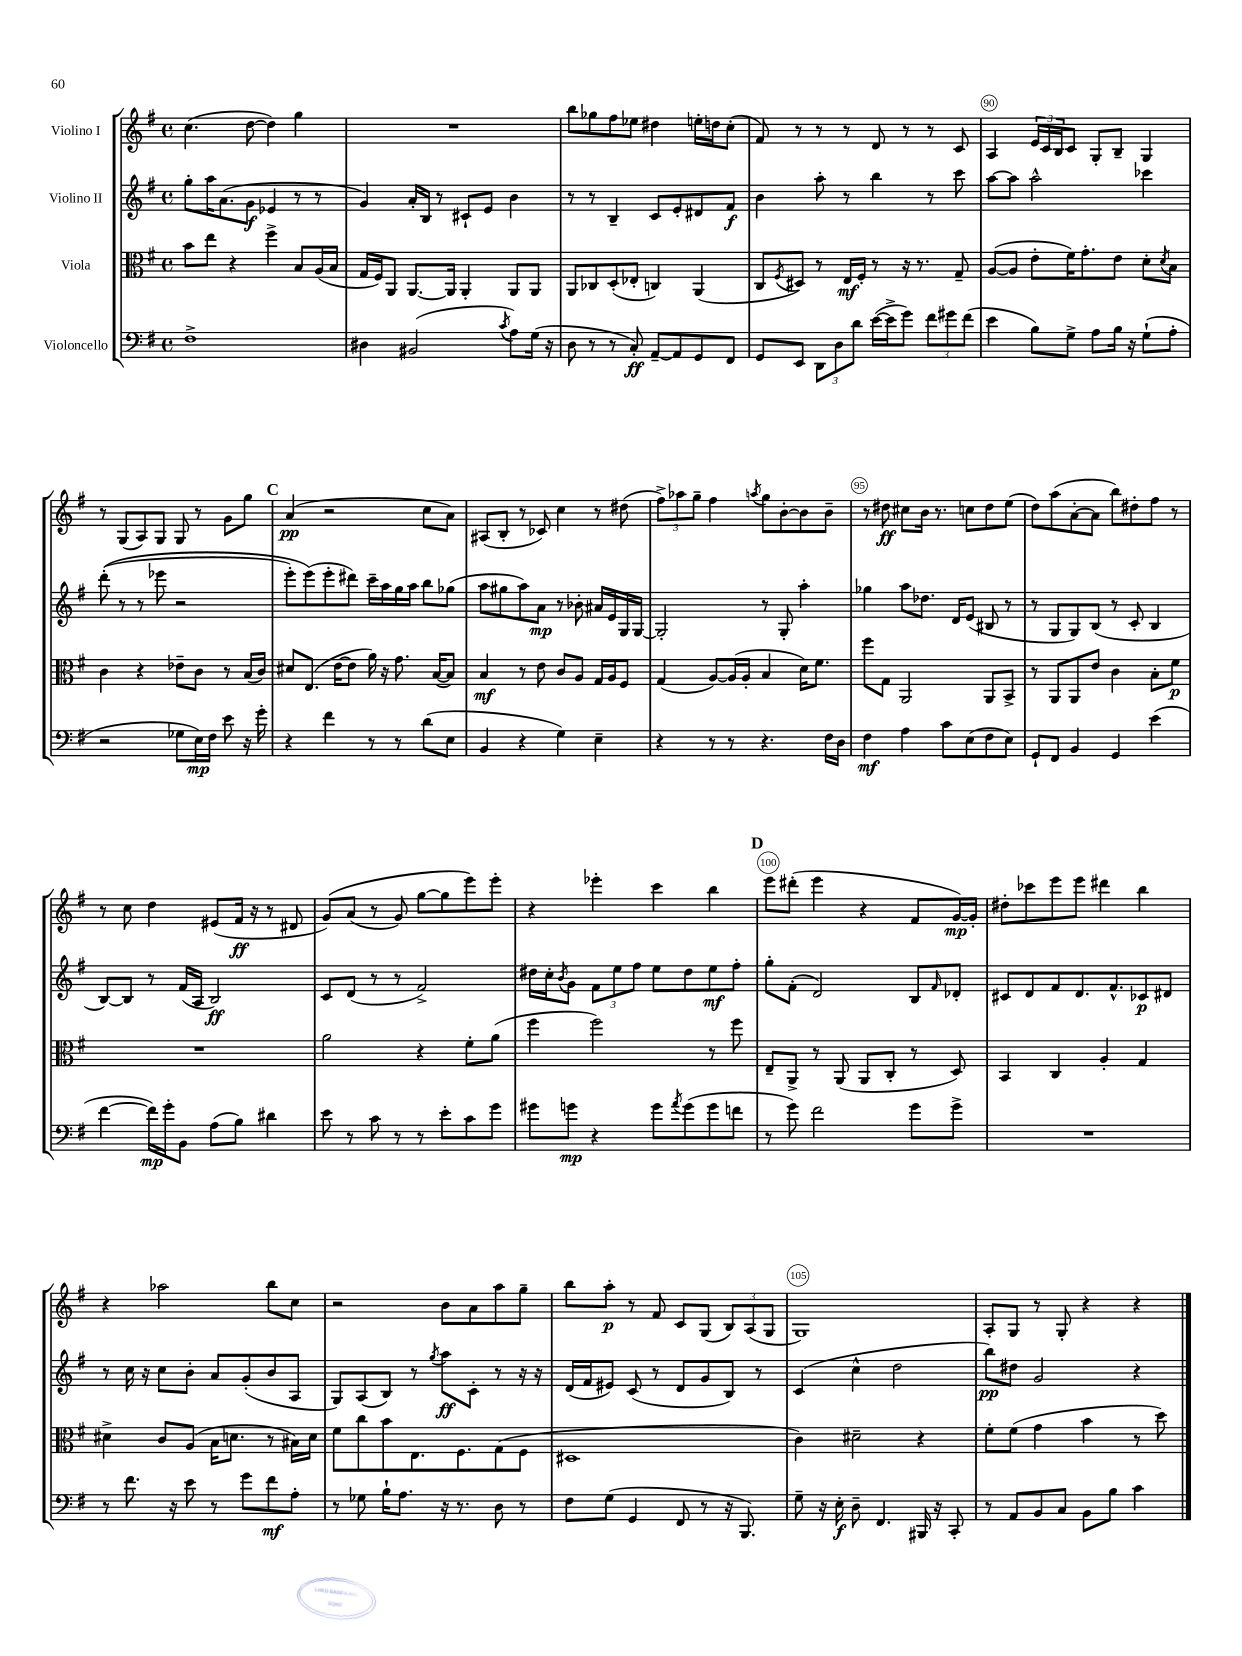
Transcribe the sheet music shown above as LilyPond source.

<<
\new StaffGroup <<
\new Staff = "s0" \with { instrumentName = "Violino I" } {
    \clef treble \key g \major \defaultTimeSignature \time 4/4
    c''4.( d''8~ d''4) g''4 |
    R1 |
    b''8 ges''8 fis''8 ees''8 dis''4 e''16-. d''16 c''8-.( |
    fis'8) r8 r8 r8 d'8 r8 r8 c'8 |
    a4 \tuplet 3/2 { e'16 c'16 b16 } c'8 g8-. b8-- g4 |
    r8 g8( a8) g8 g8 r8 g'8 g''8 |
    \mark \markup { \bold "C" } a'4\pp( r2 c''8 a'8) |
    ais8( b8-. r8 ces'8) c''4 r8 dis''8( |
    \tuplet 3/2 { fis''8->) aes''8 g''8-- } fis''4 \acciaccatura { a''8 } g''8 b'8~-. b'8 b'8-- |
    r8 dis''8\ff cis''8 b'16 r8. c''8 dis''8 e''8( |
    d''8) a''8( a'8~-. a'8 b''8) dis''8-. fis''8 r8 |
    r8 c''8 d''4 eis'8( fis'16\ff r16 r8 dis'8 |
    g'8)\( a'8( r8 g'8) g''8~ g''8 e'''8\) e'''8-. |
    r4 ees'''4-. c'''4 b''4 |
    \mark \markup { \bold "D" } e'''8 dis'''8-.( e'''4 r4 fis'8 g'16~\mp) g'16-. |
    dis''8-. ces'''8 e'''8 e'''8 dis'''4 b''4 |
    r4 aes''2 b''8 c''8 |
    r2 b'8 a'8 a''8 g''8-- |
    b''8 a''8-.\p r8 fis'8 c'8 g8( \tuplet 3/2 { b8) a8( g8 } |
    g1) |
    a8-. g8 r8 g8-. r4 r4 \bar "|." |
}
\new Staff = "s1" \with { instrumentName = "Violino II" } {
    \clef treble \key g \major \defaultTimeSignature \time 4/4
    g''8-. a''16 a'8.( g'8\f ees'4 r8 r8 |
    g'4) a'16-. b16 r8 cis'8-! e'8 b'4 |
    r8 r8 b4-- c'8 e'8-. dis'8 fis'8\f |
    b'4 a''8-. r8 b''4 r8 c'''8 |
    a''8~ a''8 a''2-^ ces'''4 |
    d'''8-.(\( r8 r8 ees'''8 r2 |
    \mark \markup { \bold "C" } e'''8-.) e'''8(\) e'''8-. dis'''8) c'''16-- a''16 g''16 a''16 b''8 ges''8( |
    a''8 gis''8 a''8) a'8\mp r8 bes'8-. ais'16 e'16 g16 g16~ |
    g2-. r8 g8-. a''4-. |
    ges''4 a''8 des''8. d'16 e'8( bis8 r8 |
    r8 g8 g8) b8( r8 c'8-. b4 |
    b8~) b8 r8 fis'16( a16 b2\ff) |
    c'8 d'8( r8 r8 fis'2->) |
    dis''16 c''16-. \acciaccatura { b'8 } g'8 \tuplet 3/2 { fis'8 e''8 fis''8 } e''8 dis''8 e''8\mf fis''8-. |
    \mark \markup { \bold "D" } g''8-. fis'8-.( d'2) b8 \grace { fis'16 } des'8-. |
    cis'8 d'8 fis'8 d'8. fis'8.-^ ces'8\p dis'8 |
    r8 c''16 r16 c''8 b'8-. a'8 g'8-.( b'8 a8 |
    g8) a8( b8) r8 \acciaccatura { g''8 } a''8\ff c'8-. r8 r16 r16 |
    d'16( fis'16 eis'8) c'8( r8 d'8 g'8 b8) r8 |
    c'4( c''4-^ d''2 |
    b''8\pp) dis''8 g'2 r4 \bar "|." |
}
\new Staff = "s2" \with { instrumentName = "Viola" } {
    \clef alto \key g \major \defaultTimeSignature \time 4/4
    b'8 e''8 r4 fis''4-> b8 a16( b16 |
    g16 fis16) a,8 a,8.~ a,16 a,4-. a,8 a,8 |
    a,8 ces8 d8-.( ees8-. c4) a,4( |
    c8 \acciaccatura { fis8 } dis8) r8 e16\mf fis16-. r8 r16 r8. g8-- |
    a8~( a8 e'8-. fis'16) g'8.-. e'8 d'8-. \acciaccatura { d'8 } b8 |
    c'4 r4 ees'8-- c'8 r8 b16( c'16) |
    \mark \markup { \bold "C" } dis'8 e8.( e'16~ e'8 a'16) r16 g'8. b16~( b8) |
    b4\mf r8 e'8 c'8 a8 g16 a16 fis8 |
    g4( a8~) a16( a16-. b4 d'16) fis'8. |
    fis''8 g8 a,2 a,8 b,8-> |
    r8 a,8 a,8 e'8 c'4 b8-. fis'8\p |
    R1 |
    a'2 r4 fis'8-. a'8( |
    fis''4 fis''2) r8 fis''8 |
    \mark \markup { \bold "D" } e8-- a,8-> r8 a,8( a,8 c8-. r8 d8) |
    b,4 c4 a4-. g4 |
    dis'4-> c'8 a8( b16 d'8. r8 bis16) d'16 |
    fis'8 c''8 b'8 e8. fis8. g8( fis8 |
    dis1 |
    c'4) dis'2-- r4 |
    fis'8-. fis'8( g'4 b'4 r8 d''8) \bar "|." |
}
\new Staff = "s3" \with { instrumentName = "Violoncello" } {
    \clef bass \key g \major \defaultTimeSignature \time 4/4
    fis1-> |
    dis4 bis,2( \acciaccatura { c'8 } a8) g16( r16 |
    d8 r8 r8 c8-.\ff) a,8~-- a,8 g,8 fis,8 |
    g,8 e,8 \tuplet 3/2 { d,8 d8 d'8 } e'16~( e'16-> g'8) \tuplet 3/2 { fis'8 gis'8 fis'8( } |
    e'4 b8) g8-> a8 b16 r16 g8-!( a8-. |
    r2 ges8 e16\mp) fis16 e'8 r16 g'16-. |
    \mark \markup { \bold "C" } r4 fis'4 r8 r8 d'8( e8 |
    b,4 r4 g4) e4-- |
    r4 r8 r8 r4. fis16 d16 |
    fis4\mf a4 c'8 e8( fis8 e8) |
    g,8-! fis,8 b,4 g,4 e'4( |
    fis'4~ fis'16\mp) g'16-. b,8 a8( b8) dis'4 |
    e'8 r8 c'8 r8 r8 e'8-. c'8 g'8 |
    gis'8 g'8\mp r4 g'8 \acciaccatura { a'8 } g'8( g'8 f'8 |
    \mark \markup { \bold "D" } r8 g'8) fis'2 g'8 g'8-> |
    R1 |
    r8 fis'8. r16 e'8 r8 g'8 fis'8\mf a8-. |
    r8 ges8 b16-! a8. r16 r8. d8 r8 |
    fis8 g8( g,4 fis,8 r8 r16 b,,8.) |
    g8-- r16 e16-.\f d8-- fis,4. bis,,16 r16 c,8-. |
    r8 a,8 b,8 c8 b,8 b8 c'4 \bar "|." |
}
>>
>>
\layout { \context { \Score currentBarNumber = #86 \override BarNumber.break-visibility = ##(#f #t #t) barNumberVisibility = #(every-nth-bar-number-visible 5) \override BarNumber.stencil = #(make-stencil-circler 0.1 0.3 ly:text-interface::print) } }
